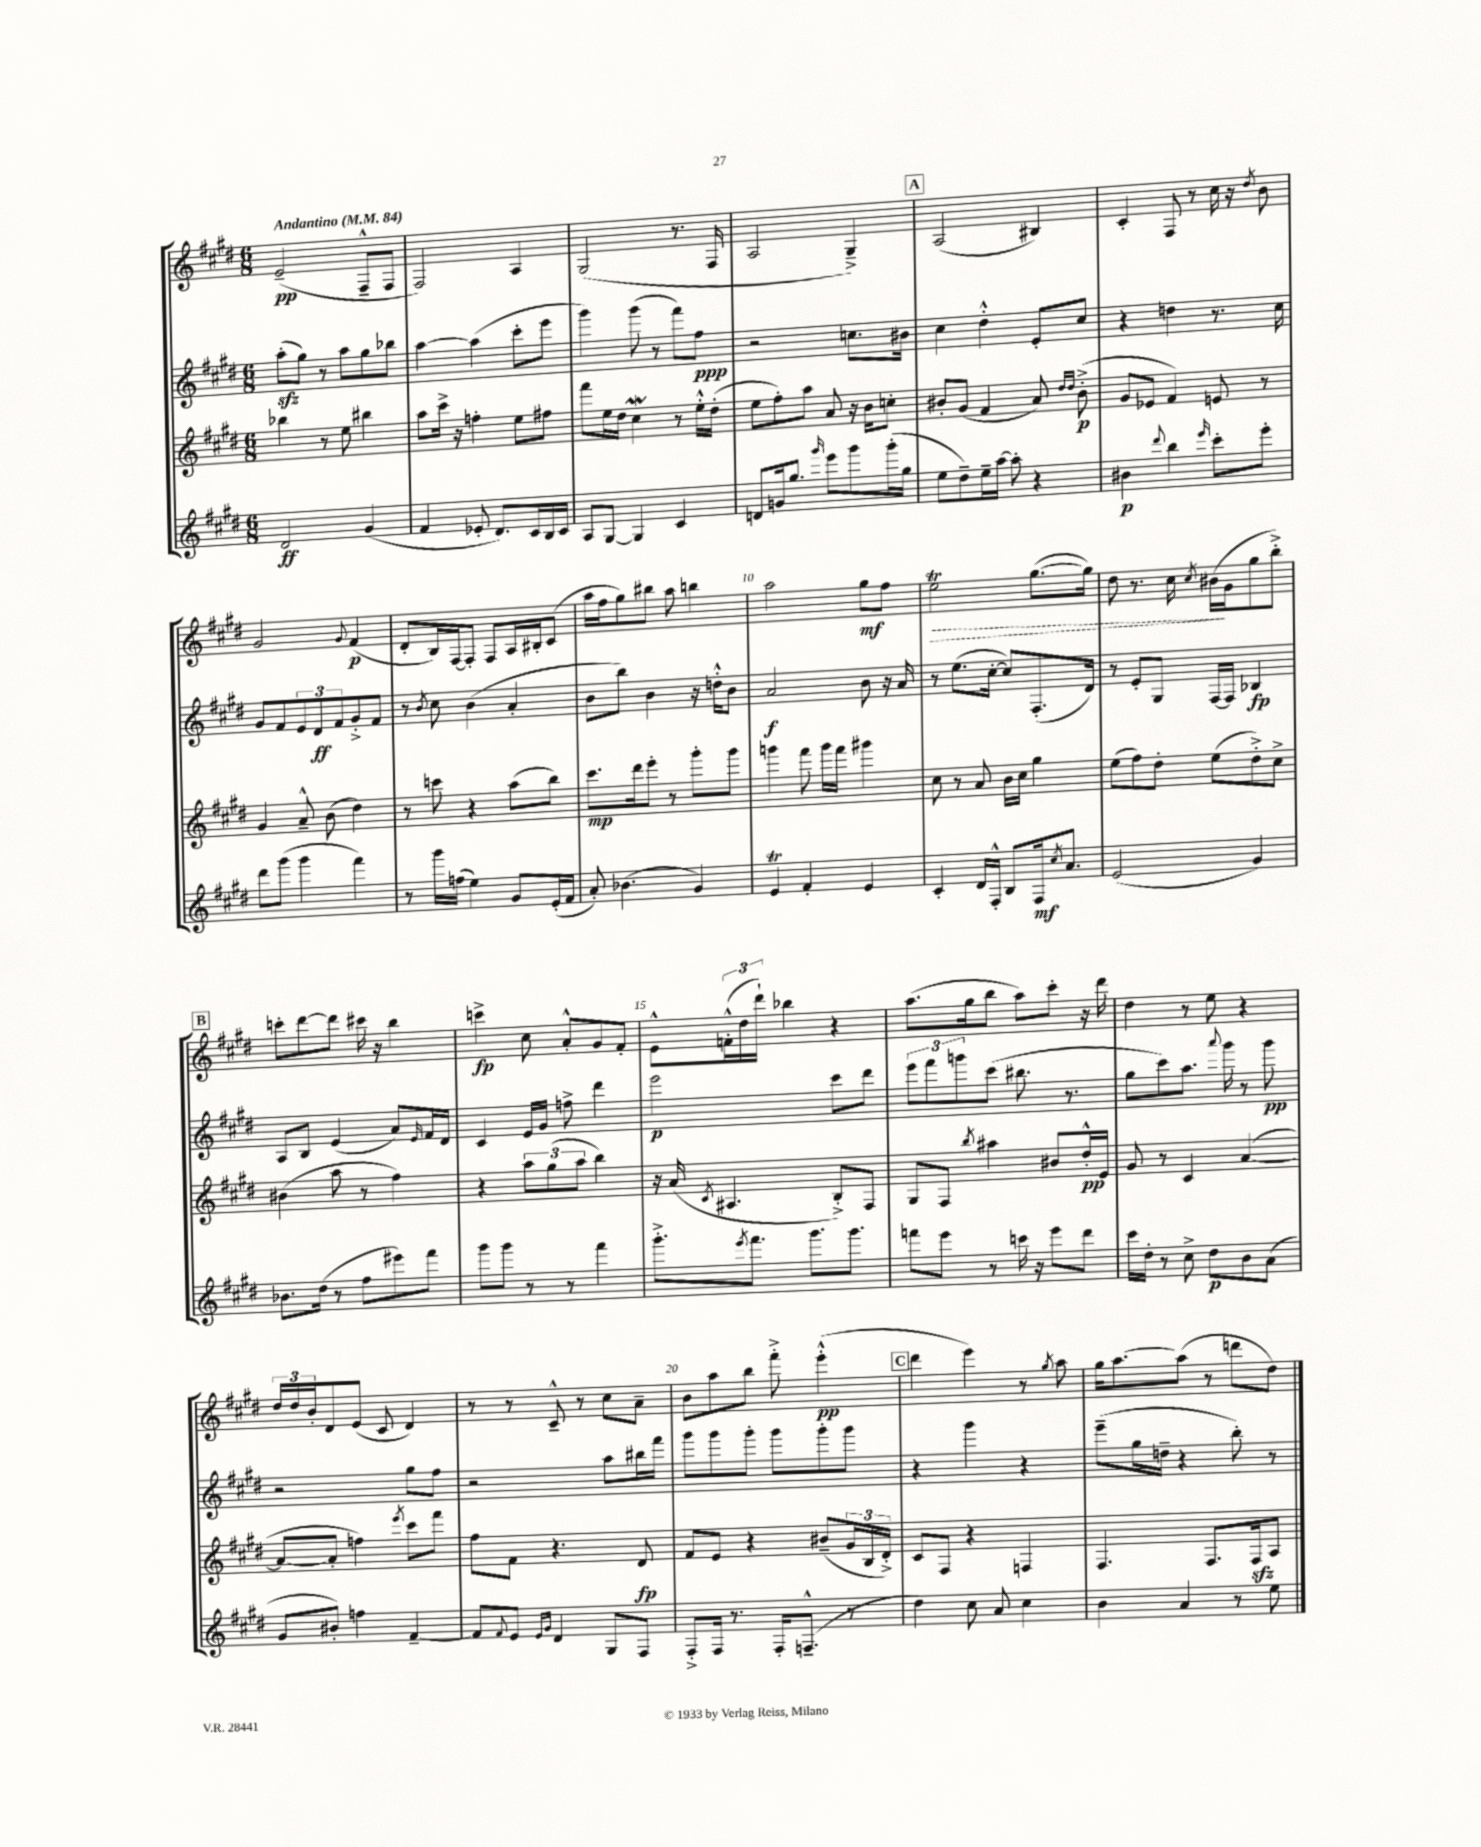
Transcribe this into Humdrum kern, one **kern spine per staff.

**kern	**kern	**kern	**kern
*staff4	*staff3	*staff2	*staff1
*clefG2	*clefG2	*clefG2	*clefG2
*k[f#c#g#d#]	*k[f#c#g#d#]	*k[f#c#g#d#]	*k[f#c#g#d#]
*M6/8	*M6/8	*M6/8	*M6/8
*MM84	*MM84	*MM84	*MM84
2d#/	4bb-\	(8aa'\L	(2e~/
.	.	8gg#\J)	.
.	8r	8r	.
.	8ee\	8aa\L	.
(4g#/	4bb#\	8gg#\	8F#~^^/L
.	.	8bb-\J	8F#/J
=	=	=	=
4f#/	8aa\L	[4aa\	2F#/)
.	16ccc#^\Jk	.	.
.	16r	.	.
8e-'/	4ff'\	(4aa\]	.
8.d#/L)	.	.	.
.	8ee\L	8ccc#'\L	4A/
16c#/L	.	.	.
16B/	8ff#\J	8eee\J	.
16c#/JJ	.	.	.
=	=	=	=
8A/L	8fff#\L	4ggg#\)	(2G#/
[8G#/J	16ee\L	.	.
.	16dd#\JJ	.	.
4G#/]	4cc#\	(8ggg#\	.
.	.	8r	.
4c#/	8r	8fff#\L)	8.r
.	16ee'^^\LL	8ff#\J	.
.	(16dd#'\JJ	.	16F#/
=	=	=	=
8d/L	8ee\L	2r	2A/
16g/k	8ff#'\)	.	.
8.gg#/J	.	.	.
.	8aa\J	.	.
16qqggg#/	.	.	.
8eee\L	8a/	.	.
8ggg#\	16r	8.cc\L	4G#~^/)
.	16b\LK	.	.
(16ggg#'\L	8cc'\J	.	.
16gg#\JJ	.	16b#\Jk	.
=	=	=	=
8ee\L	8b#'/L	4cc#\	(2A/
8dd#~\)	(8g#/J	.	.
16ee~\L	4f#/	4dd#'^^\	.
[16aa\JJ	.	.	.
8aa'\]	.	.	.
4r	8a/)	8e'/L	4B#/)
.	16qqdd#/LL	.	.
.	16qqdd#/JJ	.	.
.	(8b#'^\	8cc#/J	.
=	=	=	=
4b#\	8g#/L	4r	4c#'/
.	8e-/J	.	.
8qqddd#/	.	.	.
4bb\	4f#/)	4dd\	8F#/
.	.	.	8r
16qqeee/	.	.	.
8ccc#'\L	8e/	8.r	16cc#\
.	.	.	16r
.	.	.	8qdd#/
8eee'\J	8r	.	8b\
.	.	16cc#\	.
=	=	=	=
8ddd#\L	4g#/	8g#/L	2g#/
(8ggg#\J	.	8f#/	.
4ggg#\	8a~^^/	12e/	.
.	.	12d#/	.
.	(8b\	.	.
.	.	12f#/	.
.	.	.	8qqg#/
4fff#\)	4dd#\)	8g#'^/	(4f#/
.	.	8f#/J	.
=	=	=	=
8r	8r	8r	8d#'/L
.	.	8qb/	.
16ggg#\LL	8ccc\	8cc#\	16B/L)
(16ff\JJ	.	.	[16F#/J
4ee\)	4r	(4b\	8F#'/]J
.	.	.	8F#/L
8g#/L	(8aa\L	4a'/	16A/L
.	.	.	16B#'/J
(16e'/L	8bb\J)	.	(8c#/J
16f#/JJ	.	.	.
=	=	=	=
8a'/)	8.ccc#\L	8b\L	16aa\LL
.	.	.	16ff#\J
(4.b-\	.	8bb\J)	8gg#\)
.	16ddd#\k	.	.
.	8eee'\J	4b\	8bb#\J
.	8r	.	8aa\
4g#/)	8ggg#'\L	16r	4bb\
.	.	16dd'^^\LK	.
.	8ggg#\J	8b\J	.
=	=	=	=
4e/	4ggg\	2a/	2aa\
4f#'/	8fff#\	.	.
.	16ggg\LL	.	.
.	16fff#\JJ	.	.
4e/	4ggg#\	8b\	8gg#\L
.	.	16r	8ff#\J
.	.	16a/	.
=	=	=	=
4c#'/	8cc#\	8r	2ee\
.	8r	(8.ee\L	.
16d#/LL	8a/	.	.
16F#'^^/JJ	.	[16cc#'\Jk	.
8B/L	16b\LL	8cc#/]L)	.
.	16cc#\JJ	.	.
16F#/k	4gg#\	(8.F#'/	([8.gg#\L
8qcc#/	.	.	.
8.a/J	.	.	.
.	.	16d#/Jk)	16gg#\]Jk)
=	=	=	=
(2e/	(8ee\L	8r	8dd#\
.	8ff#\)	8e'/L	8.r
.	8dd#'\J	8G#/J	.
.	.	.	16cc#\
.	.	.	8qcc#/
.	(8ee\L	[16F#/LL	(16b#\LL
.	.	16F#/]JJ	16g#\J
4g#/)	8dd#'^\)	4B-/	8gg#\
.	8cc#^\J	.	8bb'^\J)
=	=	=	=
8.b-\L	(4b#\	8A/L	8ccc'\L
.	.	8B/J	[8ddd#\
(16dd#\Jk	.	.	.
8r	8aa\	(4e/	8ddd#\]J
8ff#\L	8r	.	16ccc#\
.	.	.	16r
8eee#\)	4ff#\)	8a/L)	4bb\
.	.	16qqe/	.
8fff#\J	.	16f#/L	.
.	.	16d#/JJ	.
=	=	=	=
8ggg#\L	4r	4c#/	4ccc^\
8ggg#\J	.	.	.
8r	12aa\L	16e/LL	8cc#\
.	.	16g#/JJ	.
.	(12gg#\	.	.
8r	.	8ff^\	8a'^^/L
.	12aa\J	.	.
4fff#\	4bb\)	4ddd#\	8g#/
.	.	.	8f#'/J
=	=	=	=
8.ggg#'^\L	16r	2eee\	8e^^\L
.	(16a/	.	.
.	8qc#/	.	.
.	4.A#/	.	(24f'^^\L
.	.	.	24dd#\
8qeee/	.	.	.
8.fff#\J	.	.	.
.	.	.	24ddd#`\JJ)
.	.	.	4bb-\
8.ggg#\L	.	.	.
.	8B'^/L)	8ccc#\L	4r
8.ggg#\J	.	.	.
.	8F#/J	8ddd#\J	.
=	=	=	=
8fff\L	8G#/L	12eee\L	(8.aa\L
.	.	12fff#\	.
8eee\J	8F#/J	.	.
.	.	12ggg\	.
.	.	.	16gg#\k
.	8qbb/	.	.
8r	4aa#\	(8ccc#\J	8bb\J
16ccc\	.	8.bb#\	8aa\L)
16r	.	.	.
8eee\L	8b#/L	.	8ccc#'\J
.	.	8.r	.
8ddd#\J	16dd#'^^/L	.	16r
.	16e/JJ	.	16ddd#\
=	=	=	=
16ccc#\LL	8g#/	8gg#\L	4dd#\
16dd#'\JJ	.	.	.
8r	8r	8ccc#\)	.
8cc#^\	4c#/	8.aa\J	8r
8dd#\L	.	.	8ee\
.	.	8qqaaa/	.
.	.	16ggg#\	.
8b\	([4a/	8r	4r
(8a\J	.	8ggg#\	.
=	=	=	=
8g#/L	8a/_L	2r	24dd#/LL
.	.	.	24dd#/
.	.	.	24b'/J
8b#'/J)	8a'/]J	.	8d#/
4ff\	4ff\)	.	(8e/J
.	.	.	8c#/
.	8qeee/	.	.
[4f#~/	8ccc#\L	8gg#\L	4d#/)
.	8fff#\J	8ff#\J	.
=	=	=	=
8f#/]L	8ff#\L	2r	8r
8qqf#/	.	.	.
8e/J	8f#\J	.	8r
16qqe/LL	.	.	.
16qqg#/JJ	.	.	.
4d#/	4.r	.	8c#~^^/
.	.	.	8r
8G#/L	.	8aa\L	8cc#\L
8F#/J	8d#/	16bb#\L	8a~\J
.	.	16fff#\JJ	.
=	=	=	=
8F#'^/L	8f#/L	8ggg#\L	8b\L
16F#/Jk	8e/J	8ggg#\	8aa\
8.r	.	.	.
.	4r	8ggg#'\J	8bb\J
16F#'/LK	.	8ggg#\L	8fff#'^\
(8.F~^^/J	.	.	.
.	(8b#~/L	8ggg#'\	(4eee'^^\
8r	24g#/L	8ggg#\J	.
.	24B/	.	.
.	24d#'^/JJ)	.	.
=	=	=	=
4dd#\)	8c#/L	4r	4ddd#\
.	8F#/J	.	.
8cc#\	4r	4ggg#\	4eee\)
8a/	.	.	.
4cc#\	4F/	4r	8r
.	.	.	8qgg#/
.	.	.	8aa\
=	=	=	=
4b\	4.F#/	(8eee~\L	16gg#\LK
.	.	.	[8.aa\
.	.	16gg#\L	.
.	.	16dd~\JJ	.
4a/	.	4r	(8aa\]J
.	8.F#/L	.	8r
8r	.	8bb'\)	8ddd\L
.	16F#/k	.	.
8ee\	8A/J	8r	8dd#\J)
==	==	==	==
*-	*-	*-	*-
